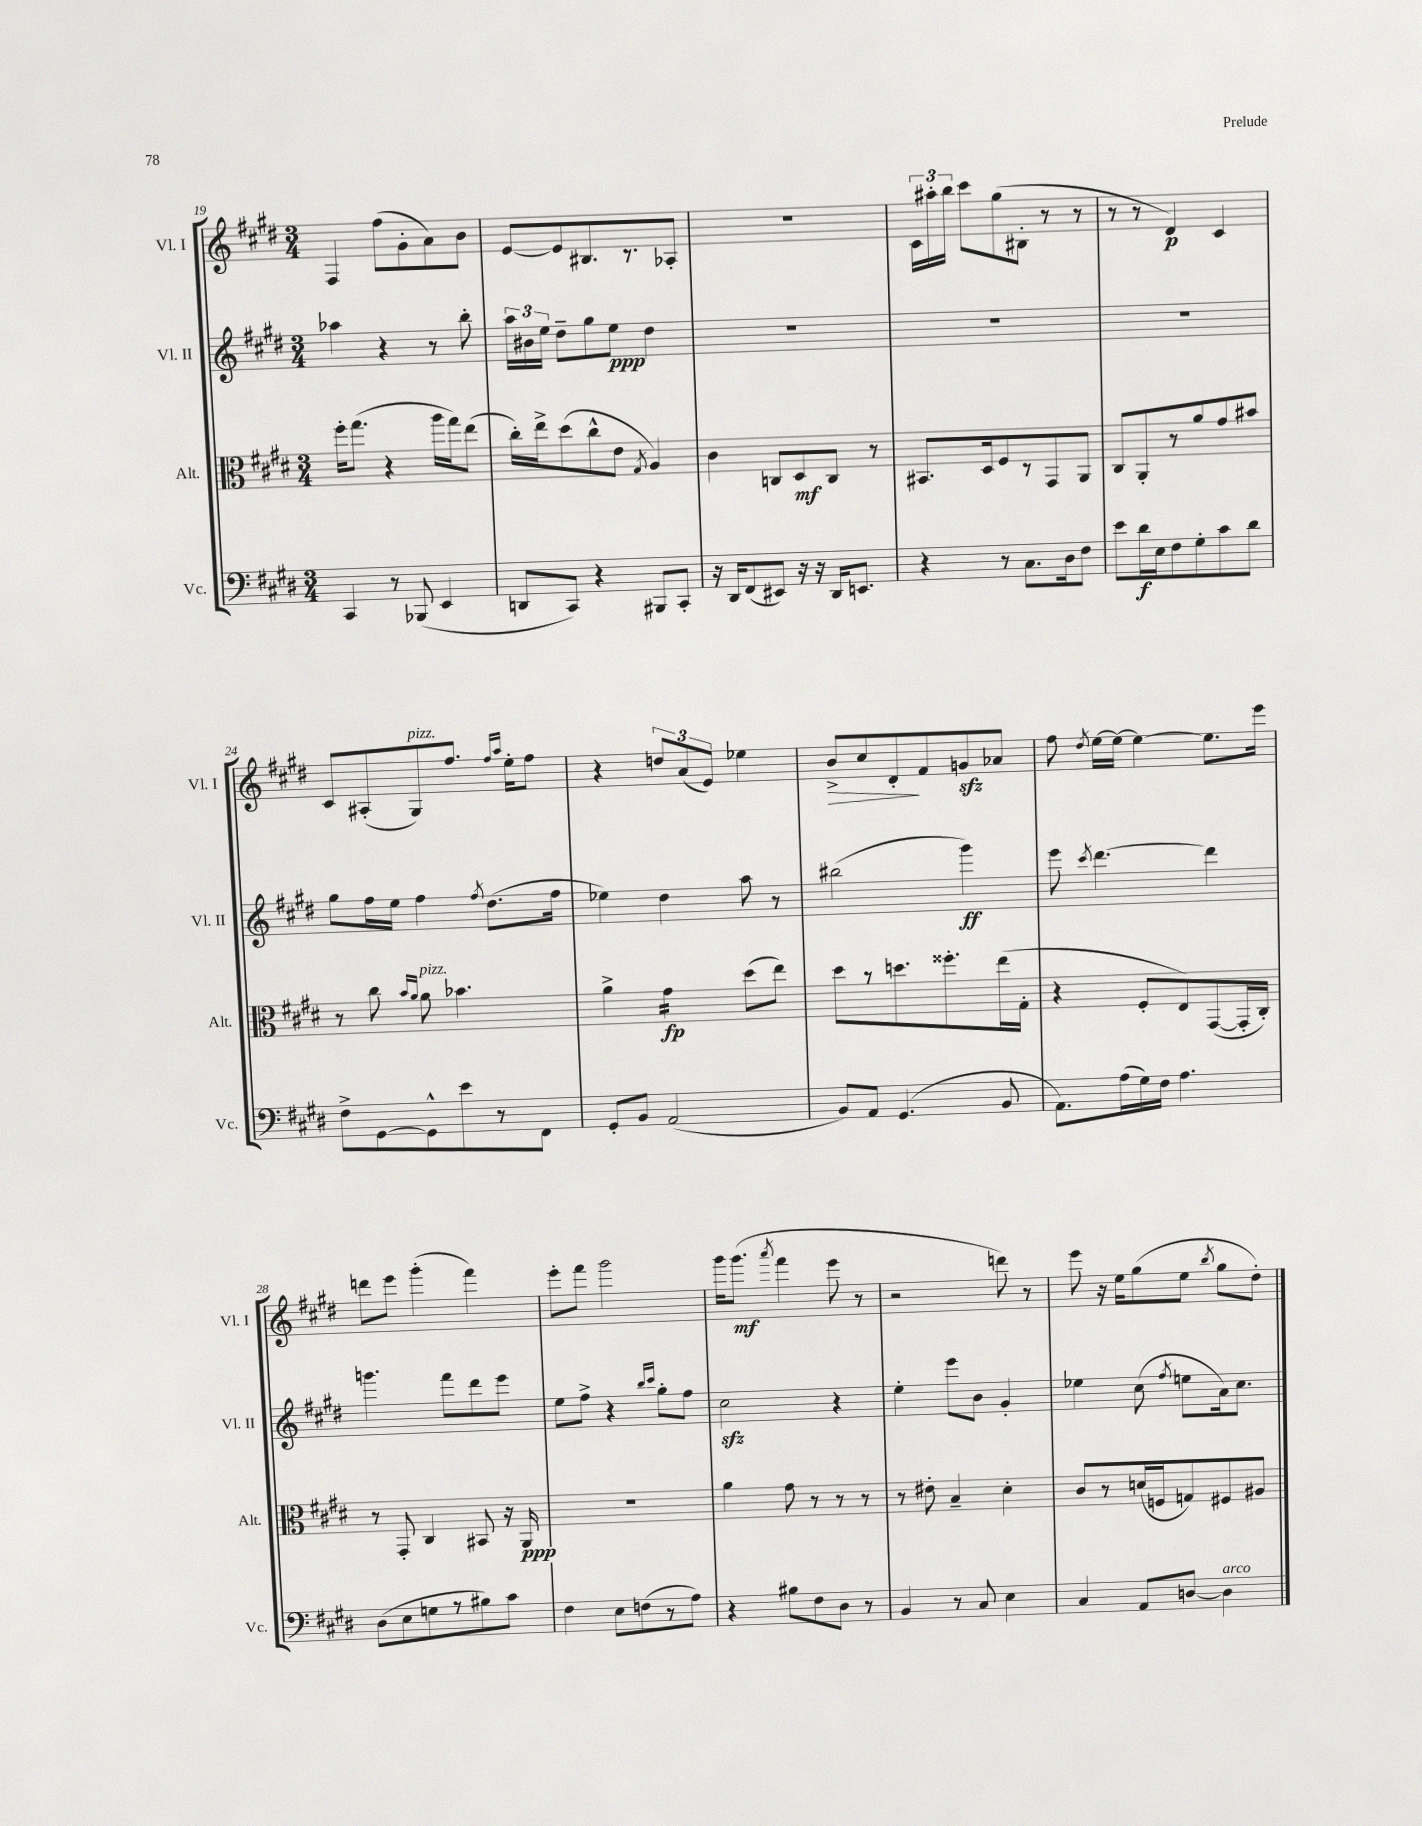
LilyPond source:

<<
\new StaffGroup <<
\new Staff = "s0" \with { instrumentName = "Vl. I" shortInstrumentName = "Vl. I" } {
    \clef treble \key e \major \numericTimeSignature \time 3/4
    \autoBeamOff fis4 fis''8[( gis'8-. a'8) b'8] |
    e'8[~ e'8 bis8. r8. aes8]-. |
    R2. |
    \tuplet 3/2 { cis'16[ ais''16-. b''16] } cis'''8[ gis''8( bis8]-. r8 r8 |
    r8 r8 dis'4\p) cis'4 |
    cis'8[ ais8-.( gis8^\markup { \italic "pizz." }) fis''8.] \grace { fis''16[ a''16] } e''16[-. fis''8] |
    r4 \tuplet 3/2 { d''8[ a'8( e'8]) } ees''4 |
    b'8[->\> cis''8 dis'8-.\! fis'8 g'8\sfz aes'8] |
    fis''8 \acciaccatura { dis''8 } e''16[~ e''16]~ e''4~ e''8.[ e'''16] |
    d'''8[ e'''8] gis'''4-.( fis'''4) |
    e'''8[-. fis'''8] gis'''2 |
    gis'''16[ gis'''8.]\mf( \acciaccatura { a'''8 } fis'''4 e'''8 r8 |
    r2 d'''8) r8 |
    e'''8 r16 e''16[ gis''8( e''8] \acciaccatura { b''8 } gis''8[ dis''8]-.) \bar "|." |
}
\new Staff = "s1" \with { instrumentName = "Vl. II" shortInstrumentName = "Vl. II" } {
    \clef treble \key e \major \numericTimeSignature \time 3/4
    \autoBeamOff aes''4 r4 r8 b''8-. |
    \tuplet 3/2 { a''16[ bis'16 e''16] } dis''8[-- gis''8 e''8]\ppp dis''4 |
    R2. |
    R2. |
    R2. |
    gis''8[ fis''16 e''16] fis''4 \acciaccatura { fis''8 } dis''8.[( fis''16] |
    ees''4) dis''4 a''8 r8 |
    bis''2( gis'''4\ff) |
    e'''8 \acciaccatura { cis'''8 } dis'''4.~ dis'''4 |
    g'''4. fis'''8[ dis'''8 e'''8] |
    e''8[ fis''8]-> r4 \grace { b''16[ cis'''16] } gis''8[-. fis''8] |
    cis''2\sfz r4 |
    e''4-. e'''8[ b'8] gis'4-. |
    ees''4 cis''8( \acciaccatura { fis''8 } e''8[ a'16) cis''8.] \bar "|." |
}
\new Staff = "s2" \with { instrumentName = "Alt." shortInstrumentName = "Alt." } {
    \clef alto \key e \major \numericTimeSignature \time 3/4
    \autoBeamOff fis''16[-. gis''8.]( r4 a''16[ gis''16) e''8]( |
    cis''16[-.) e''16-> dis''8( cis''8-^ e'8] \acciaccatura { gis8 } a4) |
    cis'4 c8[ dis8\mf c8] r8 |
    bis,8.[ dis16 fis8 r8 gis,8 a,8] |
    cis8[ a,8-. r8 a'8 gis'8 bis'8] |
    r8 cis''8 \grace { b'16[ a'16] } a'8^\markup { \italic "pizz." } bes'4. |
    a'4-> gis'4:16\fp dis''8[( e''8]) |
    dis''8[ r8 d''8. fisis''8.-. e''16( gis16]-. |
    r4 fis8[-. e8) gis,8~( gis,16-. cis16]-.) |
    r8 gis,8-. cis4 bis,8 r16 a,16\ppp |
    R2. |
    a'4 gis'8 r8 r8 r8 |
    r8 eis'8-. b4-- dis'4-. |
    cis'8[ r8 d'16( f16 g8) fis8 ais8] \bar "|." |
}
\new Staff = "s3" \with { instrumentName = "Vc." shortInstrumentName = "Vc." } {
    \clef bass \key e \major \numericTimeSignature \time 3/4
    \autoBeamOff cis,4 r8 bes,,8( e,4 |
    d,8[ cis,8]) r4 bis,,8[ cis,8]-. |
    r16 dis,16[ fis,8( eis,8]) r16 r16 dis,16[ e,8.] |
    r4 r8 cis8.[ dis16 fis8] |
    e'8[ dis'16\f e16 fis8 gis8-. cis'8 dis'8] |
    fis8[-> gis,8~ gis,8-^ e'8 r8 fis,8] |
    gis,8[-. b,8] a,2( |
    b,8[) a,8] gis,4.( b,8 |
    a,8.[) a16( gis16) fis16] a4. |
    dis8[( e8 g8 r8 bis8) cis'8] |
    fis4 e8[ f8( r8 a8]) |
    r4 bis8[ fis8 dis8] r8 |
    b,4 r8 cis8 e4 |
    cis4 a,8[ d8]~ d4^\markup { \italic "arco" } \bar "|." |
}
>>
>>
\layout { \context { \Score currentBarNumber = #19 } }
